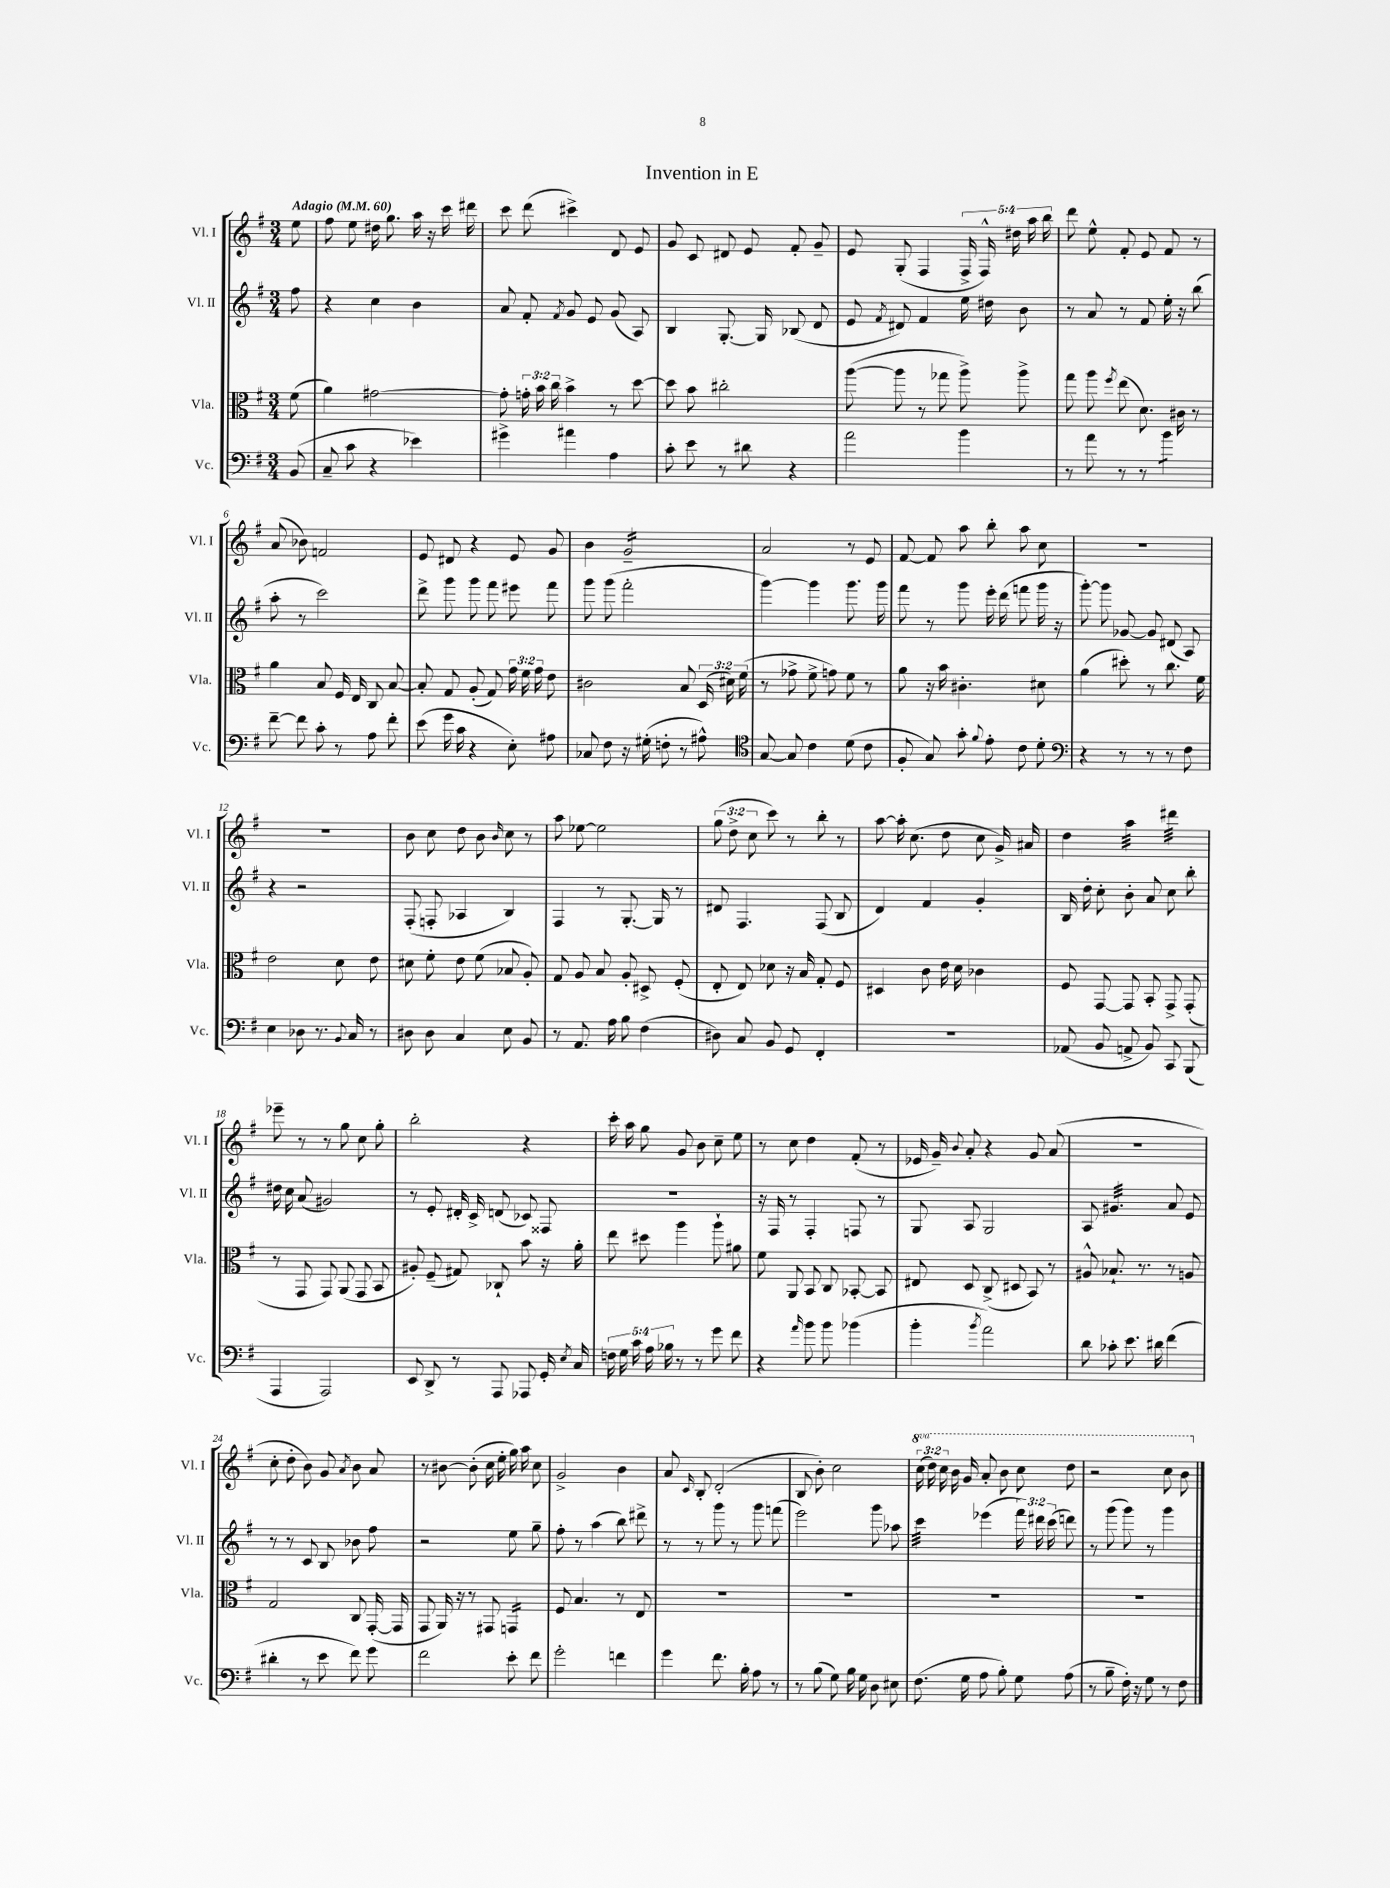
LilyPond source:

\header { title = "Invention in E" }
<<
\new StaffGroup <<
\new Staff = "s0" \with { instrumentName = "Vl. I" shortInstrumentName = "Vl. I" } {
    \clef treble \key g \major \numericTimeSignature \time 3/4 \override Staff.TupletNumber.text = #tuplet-number::calc-fraction-text \set Staff.ottavationMarkups = #ottavation-simple-ordinals \partial 8 \tempo "Adagio" 4 = 60
    \autoBeamOff e''8 |
    fis''8 e''8 dis''16 g''8. a''16 r16 c'''16 dis'''16 |
    c'''8 d'''8( cis'''4->) d'8 e'8 |
    g'8 c'8 dis'8 e'8 fis'8-. g'8-- |
    e'8 g8-.( fis4 \tuplet 5/4 { fis16-> fis16-^) dis''16 a''16 b''16 } |
    d'''8 e''8-^ fis'8-. e'8 fis'8 r8 |
    a'8( bes'8) f'2 |
    e'8 dis'8 r4 e'8 g'8 |
    b'4 g'2:16-- |
    a'2 r8 e'8 |
    fis'8~ fis'8 a''8 b''8-. a''8 c''8 |
    R2. |
    R2. |
    b'8 c''8 d''8 b'8 \grace { b'16 } c''8 r8 |
    a''8 ees''8~ ees''2 |
    \tuplet 3/2 { g''8( d''8-> c''8 } c'''8) r8 b''8-. r8 |
    a''8~ a''16-. c''8.( d''8 c''8 g'16->) ais'16 |
    d''4 a''4:32 dis'''4:32 |
    ees'''8-- r8 r8 g''8 c''8 g''8-. |
    b''2-. r4 |
    c'''16-. a''16 g''8 g'8 b'8 c''8-- e''8 |
    r8 c''8 d''4 fis'8-.( r8 |
    ees'16 g'16--) \appoggiatura { b'8 } a'8-. r4 g'8 a'8( |
    R2. |
    c''8-. d''8-. b'8) g'8 \acciaccatura { a'8 } b'8 a'8 |
    r8 bis'8~ bis'8-.( c''16 e''16-. g''16) a''16 c''8 |
    g'2-> b'4 |
    a'8 \grace { c'16 } b8-. d'2-.( |
    b8 b'8-.) c''2 |
    \tuplet 3/2 { \ottava #1 c'''16( d'''16) c'''16 } b''16 g''16 a''8-. b''8 c'''8 d'''8 |
    r2 c'''8 b''8 \ottava #0 \bar "|." |
}
\new Staff = "s1" \with { instrumentName = "Vl. II" shortInstrumentName = "Vl. II" } {
    \clef treble \key g \major \numericTimeSignature \time 3/4 \override Staff.TupletNumber.text = #tuplet-number::calc-fraction-text \partial 8
    \autoBeamOff fis''8 |
    r4 c''4 b'4 |
    a'8 fis'8-. \acciaccatura { fis'8 } g'8 e'8 g'8( a8) |
    b4 g8.~-. g16 bes8( d'8 |
    e'8 \acciaccatura { fis'8 } dis'8) fis'4 e''16 dis''16 b'8 |
    r8 a'8 r8 fis'8 e''16-. r16 b''8( |
    a''8-. r8 c'''2) |
    d'''8-> g'''8 g'''8 fis'''8 eis'''8 fis'''8 |
    g'''8 g'''8( fis'''2-. |
    g'''4~) g'''4 g'''8. g'''16 |
    fis'''8 r8 g'''8 e'''16-. d'''16( f'''8 g'''16 r16 |
    g'''8~-.) g'''8 ges'8~ ges'8 dis'8( a8) |
    r4 r2 |
    fis8-.( f8-. aes4 b4) |
    fis4 r8 g8.~-. g16 r8 |
    dis'8 fis4. fis8( b8 |
    d'4) fis'4 g'4-. |
    b16 d''16-. c''8-. b'8-. a'8 c''8 b''8-. |
    dis''16 c''16 a'8( gis'2) |
    r8 e'8-. dis'16-. c'16-> d'8( ces'8) fisis8 |
    R2. |
    r16 fis16 r8 fis4-. f8 r8 |
    g8 a8 g2 |
    a8 gis'4.:32 a'8 e'8 |
    r8 r8 c'8 b8 bes'8 fis''8 |
    r2 e''8 g''8-- |
    fis''8-. r8 a''4( b''8) dis'''8-> |
    r8 r8 g'''8 r8 g'''8 f'''8( |
    e'''2) g'''8 aes''8 |
    c'''4:32 ees'''4( \tuplet 3/2 { fis'''16) dis'''16 c'''16( } d'''8) |
    r8 g'''8( g'''8) r8 g'''4 \bar "|." |
}
\new Staff = "s2" \with { instrumentName = "Vla." shortInstrumentName = "Vla." } {
    \clef alto \key g \major \numericTimeSignature \time 3/4 \override Staff.TupletNumber.text = #tuplet-number::calc-fraction-text \partial 8
    \autoBeamOff fis'8( |
    a'4) gis'2~ |
    gis'8-. \tuplet 3/2 { g'16-. b'16 c''16 } b'4-> r8 d''8~ |
    d''8 b'8 cis''2-. |
    a''8~( a''8 r8 ges''8 a''8->) a''8-> |
    g''8 a''8 \acciaccatura { fis''8 } e''8( d'8.) cis'16 r8 |
    a'4 b8 fis16 e16 c8 b8~ |
    b8-. g8 a8-.( g8) \tuplet 3/2 { g'16 fis'16 g'16 } e'8 |
    cis'2 b8 \tuplet 3/2 { d16( dis'16) fis'16( } |
    r8 ges'8-> fis'8-> g'8) fis'8 r8 |
    a'8 r16 b'16 cis'4.-. dis'8 |
    a'4( dis''8-.) r8 c''8. fis'16 |
    e'2 d'8 e'8 |
    dis'8 fis'8-. e'8 fis'8( bes8 a8-.) |
    g8 a8 b8 a8-. dis8-> fis8-.( |
    e8-. e8) des'8 r16 b16 g8-. fis8 |
    dis4 c'8 e'16 d'16 ces'4 |
    fis8 g,8~ g,8 b,8-. g,8-> g,8-.( |
    r8 g,8 g,8) a,8( g,8 b,8 |
    ais8-.) fis8--( gis8) ces8-! b'8 r16 a'16-. |
    e''8 dis''8 a''4 a''8-! ais'8 |
    fis'8 a,8 b,8 c8 bes,8~-. bes,8 |
    eis8 d8 c8->( dis8 b,8) r8 |
    ais8-^ bes8.-! r8. r8 a8 |
    g2 c8 g,16~-.( g,16 |
    g,8 a,16) r16 r8 gis,8 g,4:16 |
    fis8 b4. r8 e8 |
    R2. |
    R2. |
    R2. |
    R2. \bar "|." |
}
\new Staff = "s3" \with { instrumentName = "Vc." shortInstrumentName = "Vc." } {
    \clef bass \key g \major \numericTimeSignature \time 3/4 \override Staff.TupletNumber.text = #tuplet-number::calc-fraction-text \partial 8
    \autoBeamOff b,8( |
    c8-- c'8 r4 ees'4) |
    gis'4-> ais'4 a4 |
    c'8-. e'8 r8 dis'8 r4 |
    a'2 b'4 |
    r8 a'8 r8 r8 b'4:8 |
    fis'8~-- fis'8 c'8-. r8 a8 fis'8-. |
    e'8( g'16 c'16 r4 e8-.) ais8 |
    ces8 fis8 r16 gis16-.( f8-. r8 ais8-^) |
    \clef tenor g8~ g8 c'4 d'8( c'8 |
    fis8-. g8) g'8-. \appoggiatura { fis'8 } e'8-. c'8 d'8-. |
    \clef bass r4 r8 r8 r8 fis8 |
    e4 des8 r8. \appoggiatura { b,8 } c16 r8 |
    dis8 dis8 c4 e8 b,8 |
    r8 a,8. a16 b8 fis4( |
    dis8) c8 b,8 g,8 fis,4-. |
    R2. |
    aes,8( b,8 a,8-> b,8) c,8 b,,8( |
    a,,4 a,,2) |
    e,8 d,8-> r8 a,,8 aes,,8 g,16-. \acciaccatura { e8 } c16 |
    \tuplet 5/4 { f16 g16 c'16 a16 bes16 } r8 r8 g'8 fis'8 |
    r4 \grace { a'16 } b'8 b'8 bes'4( |
    b'4-. \acciaccatura { b'8 } a'2) |
    d'8 ces'8-. e'8. dis'16 fis'4( |
    dis'4-. r8 e'8 fis'8) g'8 |
    fis'2 e'8-. fis'8 |
    g'2-. f'4 |
    g'4 fis'8. b16-. a8 r8 |
    r8 b8( g8) b16 g16 d8 eis8 |
    fis8.( g16 a8 b8-.) g8 a8( |
    r8 b8-- fis16-.) r16 g8 r8 fis8 \bar "|." |
}
>>
>>
